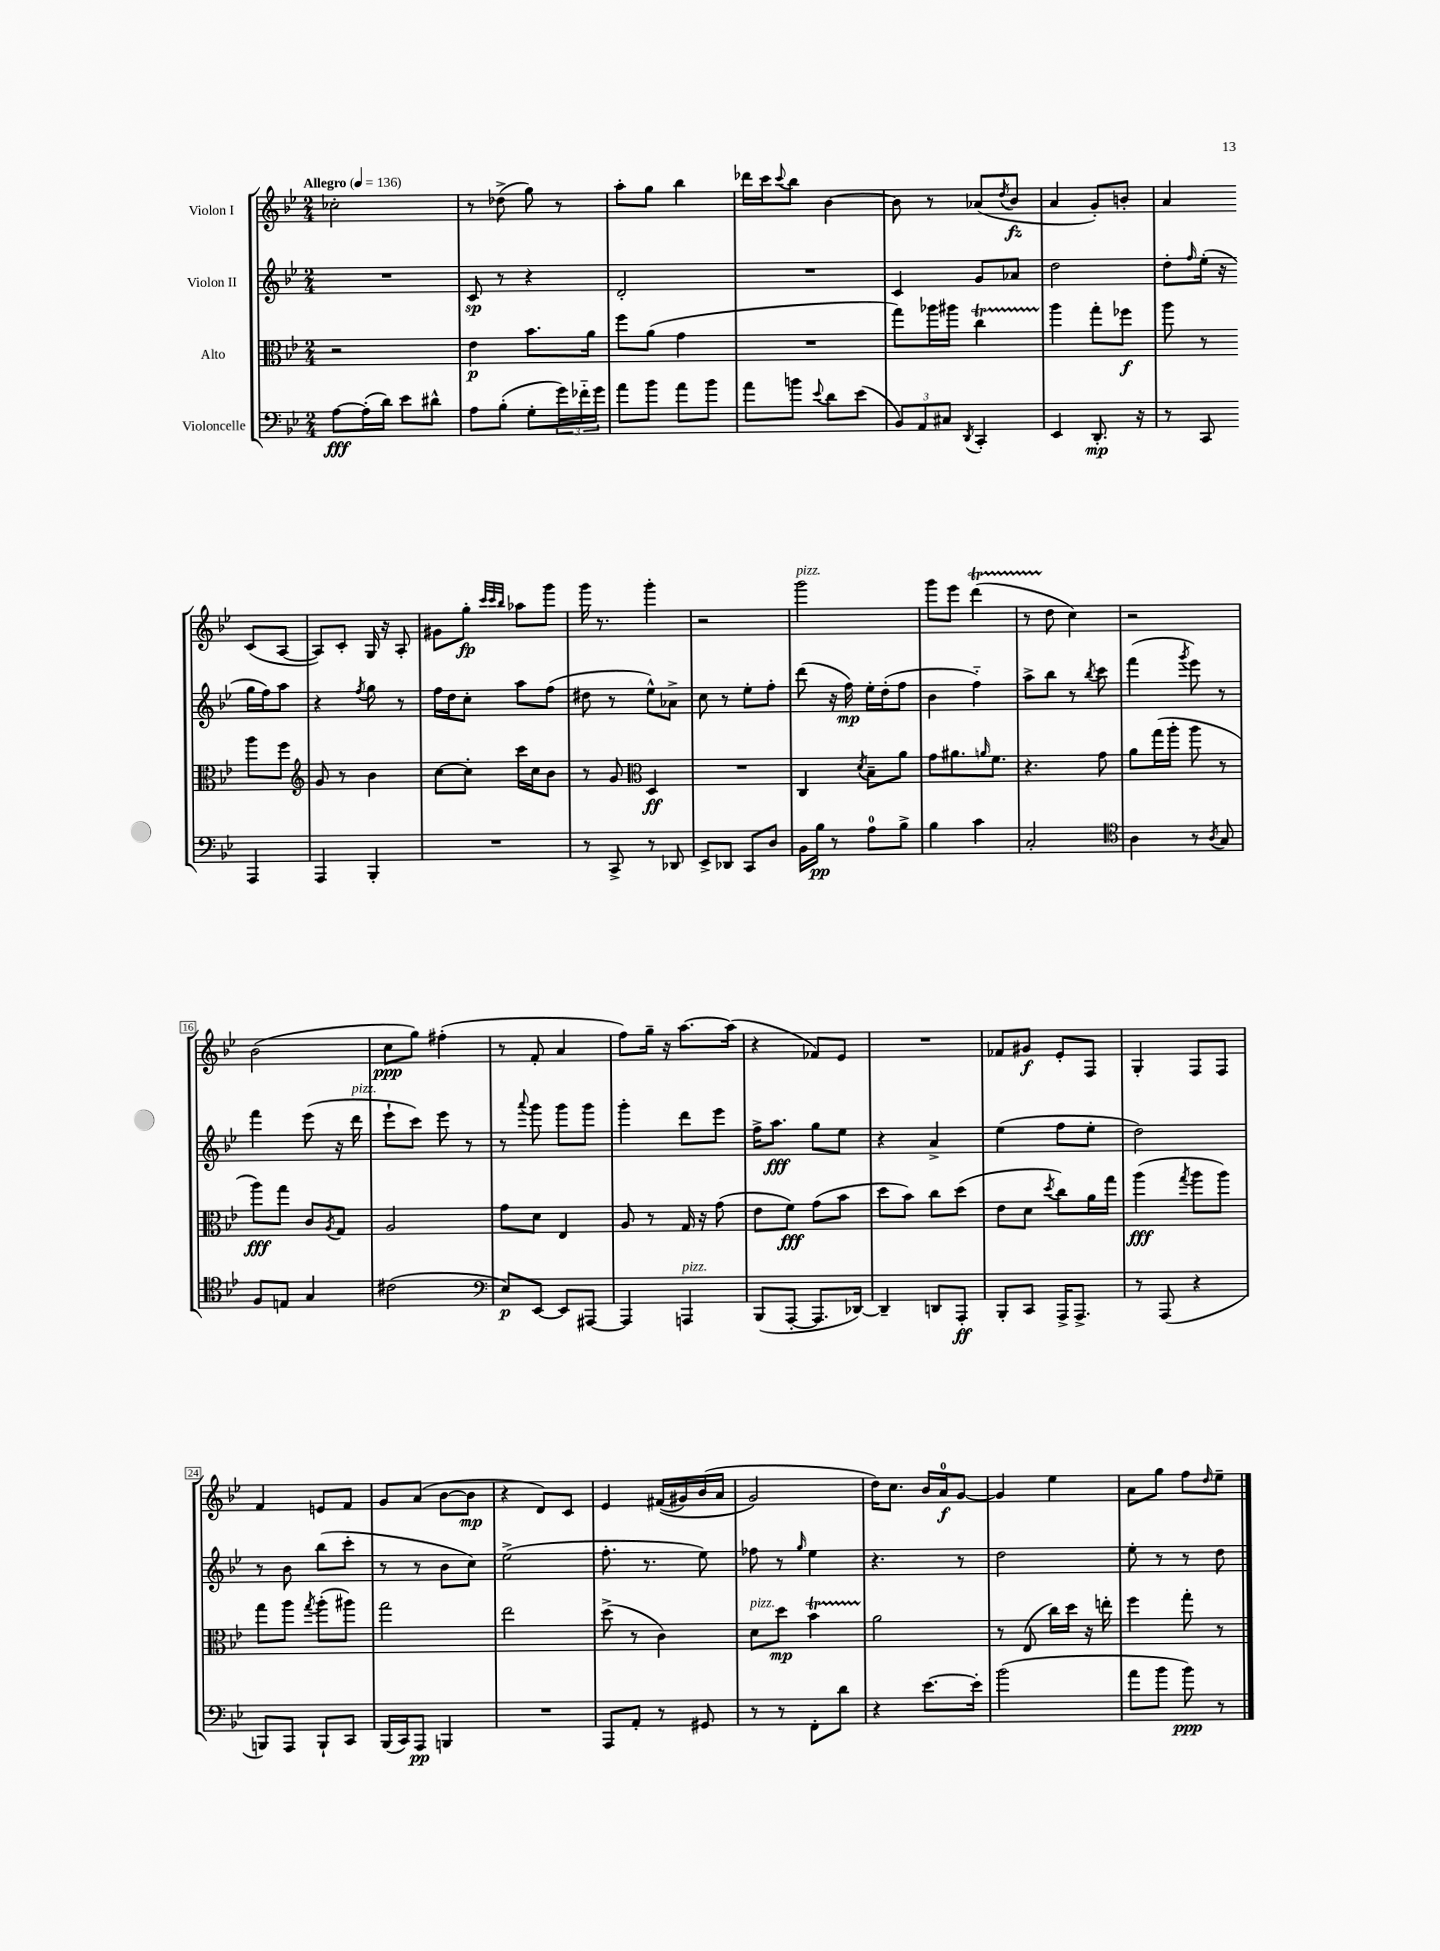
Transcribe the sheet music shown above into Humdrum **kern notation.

**kern	**dynam	**kern	**dynam	**kern	**dynam	**kern	**dynam
*part4	*part4	*part3	*part3	*part2	*part2	*part1	*part1
*staff4	*staff4	*staff3	*staff3	*staff2	*staff2	*staff1	*staff1
*I"Violoncelle	*	*I"Alto	*	*I"Violon II	*	*I"Violon I	*
*clefF4	*	*clefC3	*	*clefG2	*	*clefG2	*
*k[b-e-]	*	*k[b-e-]	*	*k[b-e-]	*	*k[b-e-]	*
*M2/4	*	*M2/4	*	*M2/4	*	*M2/4	*
*MM136	*	*MM136	*	*MM136	*	*MM136	*
=1	=1	=1	=1	=1	=1	=1	=1
!	!	!	!	!	!	!LO:TX:a:B:t=Allegro	!
[8A\L	fff	2r	.	2r	.	2cc-X'\	.
(16A'\L]	.	.	.	.	.	.	.
16d\JJ)	.	.	.	.	.	.	.
8e-\L	.	.	.	.	.	.	.
8d#X^^\J	.	.	.	.	.	.	.
=2	=2	=2	=2	=2	=2	=2	=2
8A\L	.	4e-\	p	8c/	sp	8r	.
(8B-'\J	.	.	.	8r	.	(8dd-X^\	.
8G'\L	.	8.b-\L	.	4r	.	8gg\)	.
24g\L)	.	.	.	.	.	8r	.
24f-X\	.	.	.	.	.	.	.
.	.	16a\Jk	.	.	.	.	.
24g\JJ	.	.	.	.	.	.	.
=3	=3	=3	=3	=3	=3	=3	=3
8a\L	.	8ff\L	.	2d'/	.	8aa'\L	.
8b-\J	.	(8a\J	.	.	.	8gg\J	.
8a\L	.	4g\	.	.	.	4bb-\	.
8b-\J	.	.	.	.	.	.	.
=4	=4	=4	=4	=4	=4	=4	=4
8a\L	.	2r	.	2r	.	16ddd-X\LL	.
.	.	.	.	.	.	16ccc\J	.
.	.	.	.	.	.	8qqccc/	.
8bn\J	.	.	.	.	.	8bb-\J	.
8qqe-/	.	.	.	.	.	.	.
8d\L	.	.	.	.	.	[4b-\	.
(8e-\J	.	.	.	.	.	.	.
=5	=5	=5	=5	=5	=5	=5	=5
12BB-/L)	.	8gg\L)	.	4c/	.	8b-\]	.
12AA/	.	.	.	.	.	.	.
.	.	16aa-X\L	.	.	.	8r	.
12C#X/J	.	.	.	.	.	.	.
.	.	16aa#X\JJ	.	.	.	.	.
8qDD/	.	.	.	.	.	.	.
4CC'/	.	4ccT\	.	8g/L	.	(8a-X/L	.
.	.	.	.	.	.	8qdd/	.
.	.	.	.	8a-X/J	.	8b-/J	fz
=6	=6	=6	=6	=6	=6	=6	=6
4EE-/	.	4aa\	.	2dd\	.	4a/	.
8.DD'/	mp	8gg'\L	.	.	.	8g'/L)	.
.	.	8ff-X\J	f	.	.	8bn'/J	.
16r	.	.	.	.	.	.	.
=7	=7	=7	=7	=7	=7	=7	=7
8r	.	8aa\	.	8dd'\L	.	4a/	.
.	.	.	.	16qqff/	.	.	.
8CC/	.	8r	.	(16ee-'\Jk	.	.	.
.	.	.	.	16r	.	.	.
4AAA/	.	8aa\L	.	16gg\LL	.	(8c/L	.
.	.	.	.	16ff\J)	.	.	.
.	.	8ff\J	.	8aa\J	.	[8A/J	.
!!LO:LB:g=z
=8	=8	=8	=8	=8	=8	=8	=8
*	*	*clefG2	*	*	*	*	*
4AAA/	.	8g/	.	4r	.	8A/L])	.
.	.	8r	.	.	.	8c'/J	.
.	.	.	.	8qff/	.	.	.
4BBB-'/	.	4b-\	.	8gg\	.	16G/	.
.	.	.	.	.	.	16r	.
.	.	.	.	8r	.	8A'/	.
=9	=9	=9	=9	=9	=9	=9	=9
2r	.	[8cc\L	.	16ff\LL	.	8g#X\L	.
.	.	.	.	16dd\J	.	.	.
.	.	8cc'\J]	.	8cc'\J	.	8gg'\J	fp
.	.	.	.	.	.	32qqccc/LLL	.
.	.	.	.	.	.	32qqccc/	.
.	.	.	.	.	.	32qqbb-/JJJ	.
.	.	16ccc\LL	.	8aa\L	.	8aa-X\L	.
.	.	16cc\J	.	.	.	.	.
.	.	8b-\J	.	(8ff\J	.	8ggg\J	.
=10	=10	=10	=10	=10	=10	=10	=10
8r	.	8r	.	8dd#X\	.	16ggg\	.
.	.	.	.	.	.	8.r	.
8CC^/	.	8g/	.	8r	.	.	.
*	*	*clefC3	*	*	*	*	*
8r	.	4D/	ff	8ee-^^\L)	.	4ggg'\	.
8DD-X/	.	.	.	8a-X^\J	.	.	.
=11	=11	=11	=11	=11	=11	=11	=11
8EE-^/L	.	2r	.	8cc\	.	2r	.
8DD-X/J	.	.	.	8r	.	.	.
8CC/L	.	.	.	8ee-'\L	.	.	.
8D/J	.	.	.	8ff'\J	.	.	.
=12	=12	=12	=12	=12	=12	=12	=12
!	!	!	!	!	!	!LO:TX:a:i:t=pizz.	!
16BB-\LL	.	4C/	.	(8ddd\	.	2ggg\	.
16B-\JJ	pp	.	.	.	.	.	.
8r	.	.	.	16r	.	.	.
.	.	.	.	16ff\)	mp	.	.
.	.	8qd/	.	.	.	.	.
8A\L	.	8B-~\L	.	16ee-'\LL	.	.	.
.	.	.	.	(16dd'\J	.	.	.
8B-^\J	.	8a\J	.	8ff\J	.	.	.
=13	=13	=13	=13	=13	=13	=13	=13
4B-\	.	8g\L	.	4b-\	.	8ggg\L	.
.	.	8.a#X\	.	.	.	8eee-\J	.
4c\	.	.	.	4ff\)	.	(4dddt\	.
.	.	16qqan/	.	.	.	.	.
.	.	8.f\J	.	.	.	.	.
=14	=14	=14	=14	=14	=14	=14	=14
2C'/	.	4.r	.	8aa^\L	.	8r	.
.	.	.	.	8bb-\J	.	8dd\	.
.	.	.	.	8r	.	4cc\)	.
.	.	.	.	8qbb-/	.	.	.
.	.	8g\	.	8ccc\	.	.	.
=15	=15	=15	=15	=15	=15	=15	=15
*clefC4	*	*	*	*	*	*	*
4A\	.	8a\L	.	(4fff\	.	2r	.
.	.	(16gg\L	.	.	.	.	.
.	.	16aa'\JJ	.	.	.	.	.
.	.	.	.	8qggg/	.	.	.
8r	.	8aa\	.	8eee-\)	.	.	.
8qA/	.	.	.	.	.	.	.
8G/	.	8r	.	8r	.	.	.
!!LO:LB:g=z
=16	=16	=16	=16	=16	=16	=16	=16
8F/L	.	8aa\L)	fff	4fff\	.	(2b-\	.
8En/J	.	8gg\J	.	.	.	.	.
4G/	.	8c/L	.	(8eee-\	.	.	.
.	.	8qA/	.	.	.	.	.
.	.	8G/J	.	16r	.	.	.
!	!	!	!	!LO:TX:a:i:t=pizz.	!	!	!
.	.	.	.	16ddd\	.	.	.
=17	=17	=17	=17	=17	=17	=17	=17
(2c#X\	.	2A/	.	8eee-`\L	.	8cc\L	ppp
.	.	.	.	8ccc\J)	.	8gg\J)	.
.	.	.	.	8eee-\	.	(4ff#X'\	.
.	.	.	.	8r	.	.	.
=18	=18	=18	=18	=18	=18	=18	=18
*clefF4	*	*	*	*	*	*	*
8E-/L)	p	8g\L	.	8r	.	8r	.
.	.	.	.	8qqaaa/	.	.	.
[8EE-/J	.	8d\J	.	8ggg\	.	8f'/	.
8EE-/L]	.	4E-/	.	8ggg\L	.	4a/	.
[8AAA#X/J	.	.	.	8ggg\J	.	.	.
=19	=19	=19	=19	=19	=19	=19	=19
4AAA#/]	.	8A/	.	4ggg'\	.	8ff\L)	.
.	.	8r	.	.	.	16gg~\Jk	.
.	.	.	.	.	.	16r	.
!LO:TX:a:i:t=pizz.	!	!	!	!	!	!	!
4AAAn/	.	16G/	.	8ddd\L	.	[8.aa\L	.
.	.	16r	.	.	.	.	.
.	.	(8g\	.	8eee-\J	.	.	.
.	.	.	.	.	.	(16aa\Jk]	.
=20	=20	=20	=20	=20	=20	=20	=20
(8BBB-/L	.	8e-\L	.	16ff^\KL	.	4r	.
.	.	.	.	8.aa\J	fff	.	.
[8AAA'/J	.	8f\J)	fff	.	.	.	.
8.AAA/L]	.	(8g\L	.	8gg\L	.	8f-X/L)	.
.	.	8b-\J	.	8ee-\J	.	8e-/J	.
[16DD-X/Jk)	.	.	.	.	.	.	.
=21	=21	=21	=21	=21	=21	=21	=21
4DD-~/]	.	8dd\L	.	4r	.	2r	.
.	.	8b-\J)	.	.	.	.	.
8DDn/L	.	8cc\L	.	4a^/	.	.	.
8AAA'/J	ff	(8dd\J	.	.	.	.	.
=22	=22	=22	=22	=22	=22	=22	=22
8BBB-'/L	.	8e-\L	.	(4ee-\	.	8f-X/L	.
8CC/J	.	8d\J	.	.	.	8g#X/J	f
.	.	8qdd/	.	.	.	.	.
16AAA^/KL	.	8cc\L)	.	8ff\L	.	8e-'/L	.
8.AAA^/J	.	.	.	.	.	.	.
.	.	16a\L	.	8ee-'\J	.	8F/J	.
.	.	16gg\JJ	.	.	.	.	.
=23	=23	=23	=23	=23	=23	=23	=23
8r	.	(4aa\	fff	2dd\)	.	4G'/	.
(8AAA/	.	.	.	.	.	.	.
.	.	8qgg/	.	.	.	.	.
4r	.	8aa\L	.	.	.	8F/L	.
.	.	8aa\J)	.	.	.	8F/J	.
!!LO:LB:g=z
=24	=24	=24	=24	=24	=24	=24	=24
8BBBn/L)	.	8gg\L	.	8r	.	4f/	.
8AAA/J	.	8aa\J	.	8b-\	.	.	.
.	.	8qgg/	.	.	.	.	.
8BBB`/L	.	(8aa'\L	.	(8bb-\L	.	8en/L	.
8CC/J	.	8aa#X\J)	.	8ccc'\J	.	8f/J	.
=25	=25	=25	=25	=25	=25	=25	=25
(16BBB-/LL	.	2gg\	.	8r	.	8g/L	.
16CC/J)	.	.	.	.	.	.	.
8AAA/J	pp	.	.	8r	.	(8a/J	.
4BBBn/	.	.	.	8b-\L	.	[8b-\L	.
.	.	.	.	8cc\J)	.	8b-\J]	mp
=26	=26	=26	=26	=26	=26	=26	=26
2r	.	2ee-\	.	(2ee-^\	.	4r	.
.	.	.	.	.	.	8d/L)	.
.	.	.	.	.	.	8c/J	.
=27	=27	=27	=27	=27	=27	=27	=27
8AAA/L	.	(8dd^\	.	8.ff'\	.	4e-/	.
8AA'/J	.	8r	.	.	.	.	.
.	.	.	.	8.r	.	.	.
8r	.	4c\)	.	.	.	((16f#X/LL	.
.	.	.	.	.	.	16g#X/)	.
8GG#X/	.	.	.	8ee-\)	.	(16b-/	.
.	.	.	.	.	.	16a/JJ	.
=28	=28	=28	=28	=28	=28	=28	=28
!	!	!LO:TX:a:i:t=pizz.	!	!	!	!	!
8r	.	8d\L	.	8ff-X\	.	2g/)	.
8r	.	8dd\J	mp	8r	.	.	.
.	.	.	.	16qqgg/	.	.	.
8FF'\L	.	4b-T\	.	4ee-\	.	.	.
8d\J	.	.	.	.	.	.	.
=29	=29	=29	=29	=29	=29	=29	=29
4r	.	2a\	.	4.r	.	16dd\KL)	.
.	.	.	.	.	.	8.cc\J	.
[8.e-\L	.	.	.	.	.	16b-/LL	.
.	.	.	.	.	.	16a/J	f
.	.	.	.	8r	.	[8g/J	.
16e-'\Jk]	.	.	.	.	.	.	.
=30	=30	=30	=30	=30	=30	=30	=30
(2b-\	.	8r	.	2dd\	.	4g/]	.
.	.	(8E-/	.	.	.	.	.
.	.	16cc\LL)	.	.	.	4ee-\	.
.	.	16dd\JJ	.	.	.	.	.
.	.	16r	.	.	.	.	.
.	.	16een'\	.	.	.	.	.
=31	=31	=31	=31	=31	=31	=31	=31
8a\L	.	4ff\	.	8ee-'\	.	8a\L	.
8b-\J	.	.	.	8r	.	8gg\J	.
8b-\)	ppp	8gg'\	.	8r	.	8ff\L	.
.	.	.	.	.	.	16qqdd/	.
8r	.	8r	.	8dd\	.	8ee-~\J	.
==	==	==	==	==	==	==	==
*-	*-	*-	*-	*-	*-	*-	*-
